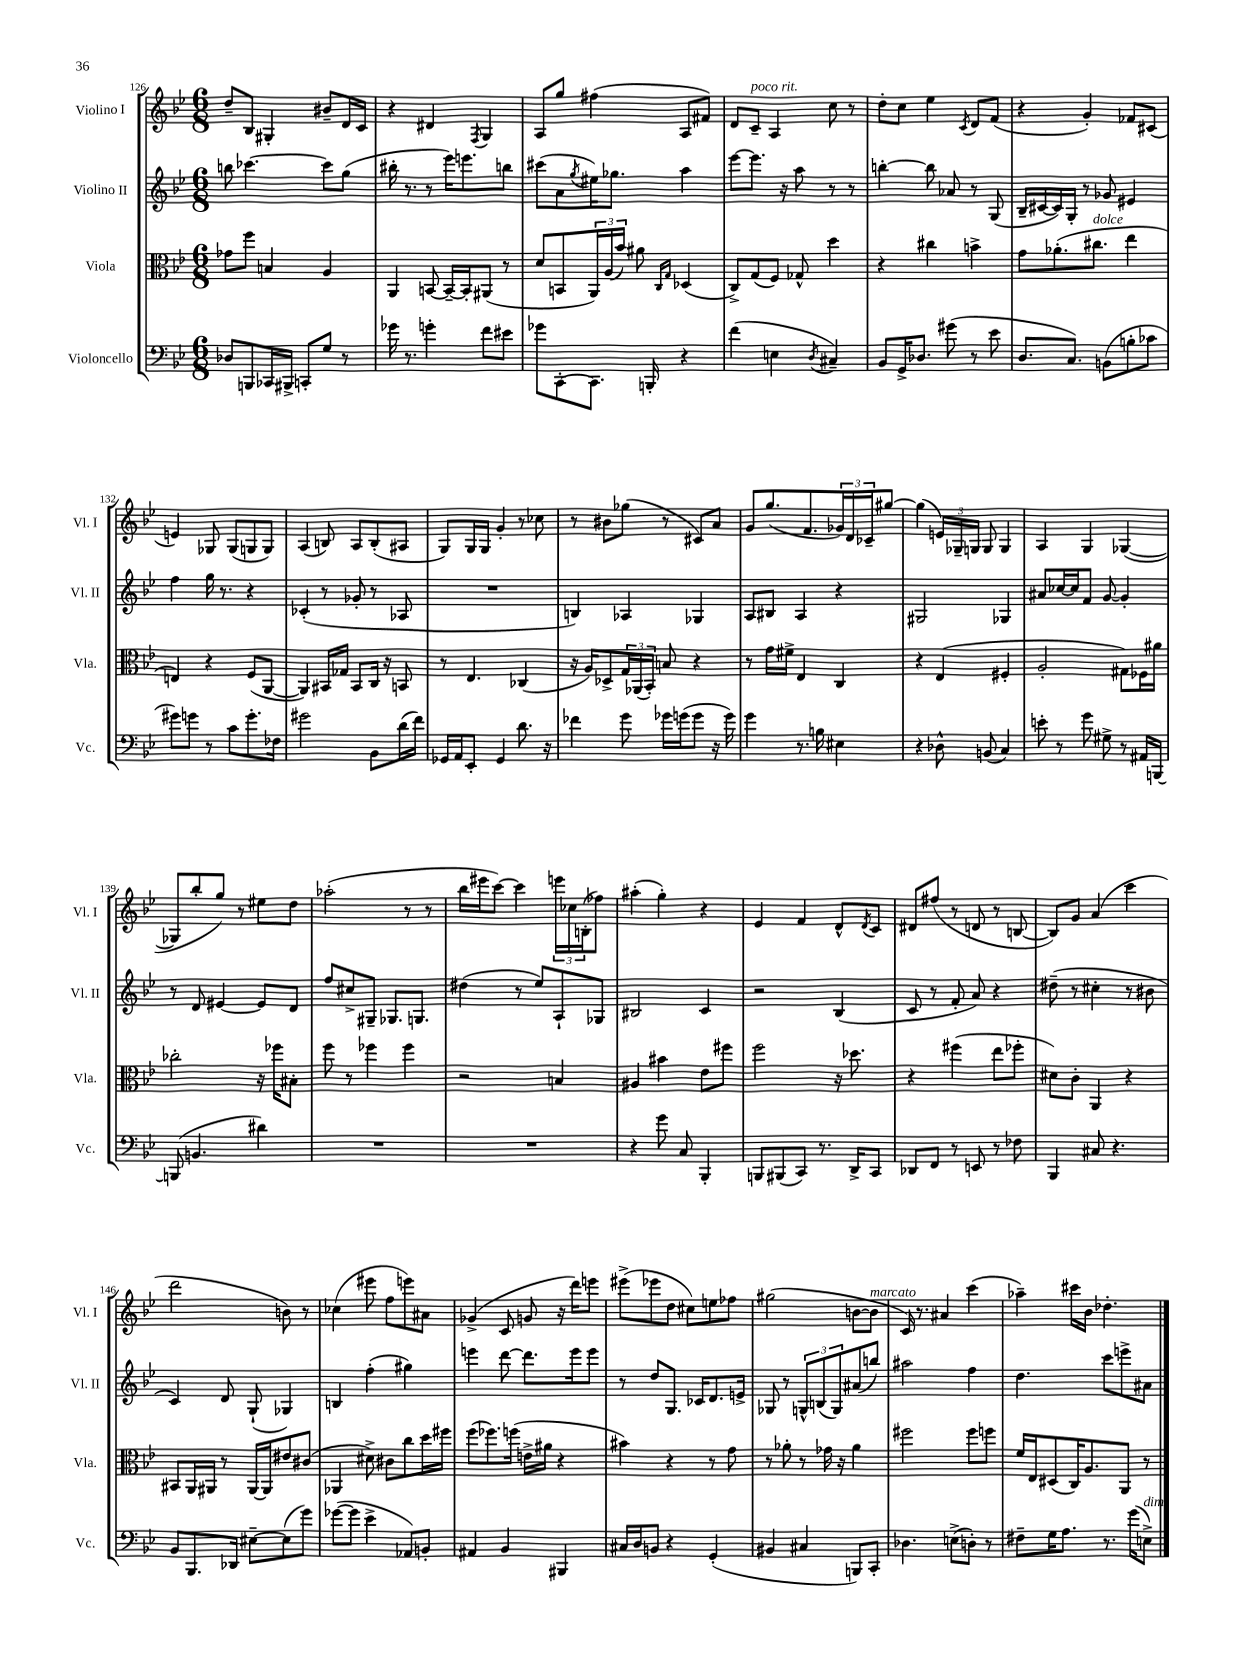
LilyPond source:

<<
\new StaffGroup <<
\new Staff = "s0" \with { instrumentName = "Violino I" shortInstrumentName = "Vl. I" } {
    \clef treble \key bes \major \numericTimeSignature \time 6/8
    d''8-- bes8 gis4-. bis'8-- d'16 c'16 |
    r4 dis'4 \acciaccatura { f8 } g4 |
    a8 g''8 fis''4( a8 fis'8) |
    d'8 c'8--^\markup { \italic "poco rit." } a4 c''8 r8 |
    d''8-. c''8 ees''4 \acciaccatura { c'8 } d'8 f'8( |
    r4 g'4-.) fes'8 cis'8( |
    e'4) ges8 ges8( g8 g8) |
    a4( b8) a8 b8-.( ais8 |
    g8) g16 g16 g'4-. r8 ces''8 |
    r8 bis'8 ges''8( r8 cis'8) a'8 |
    g'8 g''8.( f'8. \tuplet 3/2 { ges'16) d'16 ces'16-- } gis''8~ |
    gis''4( \tuplet 3/2 { e'16) ges16-- g16 } g8 g4 |
    a4 g4 ges4~( |
    ges8 bes''8-. g''8) r8 eis''8 d''8 |
    aes''2-.( r8 r8 |
    bes''16 eis'''16 c'''8~) c'''4 \tuplet 3/2 { e'''16 ces''16 b16-.( } fes''8) |
    ais''4-.( g''4-.) r4 |
    ees'4 f'4 d'8-^ \acciaccatura { d'8 } c'8 |
    dis'8 fis''8( r8 d'8 r8 b8~ |
    b8) g'8 a'4( c'''4 |
    d'''2 b'8) r8 |
    ces''4( eis'''8 f''8 e'''8) ais'8 |
    ges'4->( c'8 g'8 r16 d'''16) e'''8 |
    eis'''8->( ees'''8 d''8 cis''8) e''8 fes''8 |
    gis''2( b'8~ b'8^\markup { \italic "marcato" } |
    c'16) r8. ais'4 c'''4( |
    aes''4--) cis'''16 bes'16 des''4.-. \bar "|." |
}
\new Staff = "s1" \with { instrumentName = "Violino II" shortInstrumentName = "Vl. II" } {
    \clef treble \key bes \major \numericTimeSignature \time 6/8
    b''8 ces'''4.~ ces'''8 g''8( |
    bis''16-. r8. r8 ees'''16) e'''8. b''8 |
    cis'''8( a'8 \acciaccatura { g''8 } eis''16) ges''8. a''4 |
    ees'''8~ ees'''8. r16 a''8 r8 r8 |
    b''4~-. b''8 aes'8 r8 g8( |
    bes16-- cis'16~ cis'16) g16-. r8 ges'8 eis'4 |
    f''4 g''16 r8. r4 |
    ces'4-.( r8 ges'8-. r8 aes8 |
    R2. |
    b4) aes4 ges4 |
    a8 bis8 a4 r4 |
    gis2 ges4 |
    ais'8 ces''16~ ces''16 f'8 g'8~ g'4-. |
    r8 d'8 eis'4~ eis'8 d'8 |
    f''8 cis''8-> gis8-- ges8. g8. |
    dis''4( r8 ees''8) a8-! ges8 |
    bis2 c'4 |
    r2 bes4( |
    c'8 r8 f'8-. a'8) r4 |
    dis''8--( r8 cis''4-. r8 bis'8 |
    c'4) d'8 g8-!( ges4) |
    b4 f''4-.( gis''4) |
    e'''4 d'''8~ d'''8. e'''16 e'''8 |
    r8 d''8 g8. ces'16 d'8. e'16-> |
    ges8 r8 \tuplet 3/2 { g8-^ b8( g8) } ais'8( b''8) |
    ais''2 f''4 |
    d''4. c'''8 e'''8-> ais'8 \bar "|." |
}
\new Staff = "s2" \with { instrumentName = "Viola" shortInstrumentName = "Vla." } {
    \clef alto \key bes \major \numericTimeSignature \time 6/8
    ges'8 f''8 b4 a4 |
    a,4 b,8~ b,16~-- b,16-. ais,8( r8 |
    d'8 b,8 \tuplet 3/2 { a,16) a16( bes'16) } ais'8 \grace { c16 g16 } des4( |
    c8->) g8( f8) ges8-^ d''4 |
    r4 cis''4 b'4-> |
    g'8 aes'8.-.( cis''8.^\markup { \italic "dolce" } ees''4 |
    e4) r4 f8( a,8~ |
    a,4) bis,16 ges16 bis,8 c16 r16 b,8 |
    r8 ees4. ces4( |
    r16 a16) des8-> \tuplet 3/2 { g16 aes,16( bes,16-.) } b8 r4 |
    r8 g'16 fis'16-> ees4 c4 |
    r4 ees4( fis4-. |
    a2-. gis8) fes16 ais'16 |
    ces''2-. r16 fes''16 bis8-. |
    f''8 r8 fes''4 fes''4 |
    r2 b4 |
    ais4 bis'4 ees'8 fis''8 |
    f''2 r16 des''8. |
    r4 fis''4( ees''8 fes''8-. |
    dis'8) c'8-. a,4 r4 |
    bis,8 a,16 ais,16 r8 ais,16~ ais,16 eis'8 cis'8( |
    aes,4 dis'8->) cis'8 c''8 d''16 fis''16 |
    f''8( fes''8.) f''16( e'16-> ais'16 r4 |
    bis'4) r4 r8 g'8 |
    r8 aes'8-. r8 ges'16 r16 aes'4 |
    fis''2 fis''8 f''8 |
    f'16 ees16 dis8( c16) a8. a,8 r8 \bar "|." |
}
\new Staff = "s3" \with { instrumentName = "Violoncello" shortInstrumentName = "Vc." } {
    \clef bass \key bes \major \numericTimeSignature \time 6/8
    des8 b,,8 ces,16 bis,,16-> c,8-. g8 r8 |
    ges'16 r8. g'4-. f'8 eis'8 |
    ges'8 c,8~-. c,8. b,,16-. r4 |
    f'4( e4 \acciaccatura { d8 } cis4--) |
    bes,8 g,16-> des8. gis'8( r8 ees'8 |
    d8. c8.) b,8( b8-. ces'8 |
    gis'8) g'8 r8 c'8 g'8.-. fes16 |
    gis'2 bes,8 d'16( f'16) |
    ges,16 a,16 ees,8-. ges,4 d'8. r16 |
    fes'4 g'8 ges'16 g'16( g'8 r16 g'16) |
    g'4 r8. b16 eis4 |
    r4 des8-^ b,8( c4) |
    e'8-. r8 g'8 gis8-> r8 ais,16 b,,16~ |
    b,,8( b,4. dis'4) |
    R2. |
    R2. |
    r4 g'8 c8 bes,,4-. |
    b,,8 bis,,8( c,8) r8. d,16-> c,8 |
    des,8 f,8 r8 e,8 r8 fes8 |
    bes,,4 cis8 r4. |
    bes,8 bes,,8. des,16 eis8~-- eis8( g'8) |
    ges'8~( ges'8 ees'4-> aes,8) b,8-. |
    ais,4 bes,4 bis,,4 |
    cis16 d16 b,8 r4 g,4-.( |
    bis,4 cis4 b,,8) c,8-. |
    des4. e8->( d8-.) r8 |
    fis8-- g16 a8. r8. g'16( e8->^\markup { \italic "dim." }) \bar "|." |
}
>>
>>
\layout { \context { \Score currentBarNumber = #126 } }
